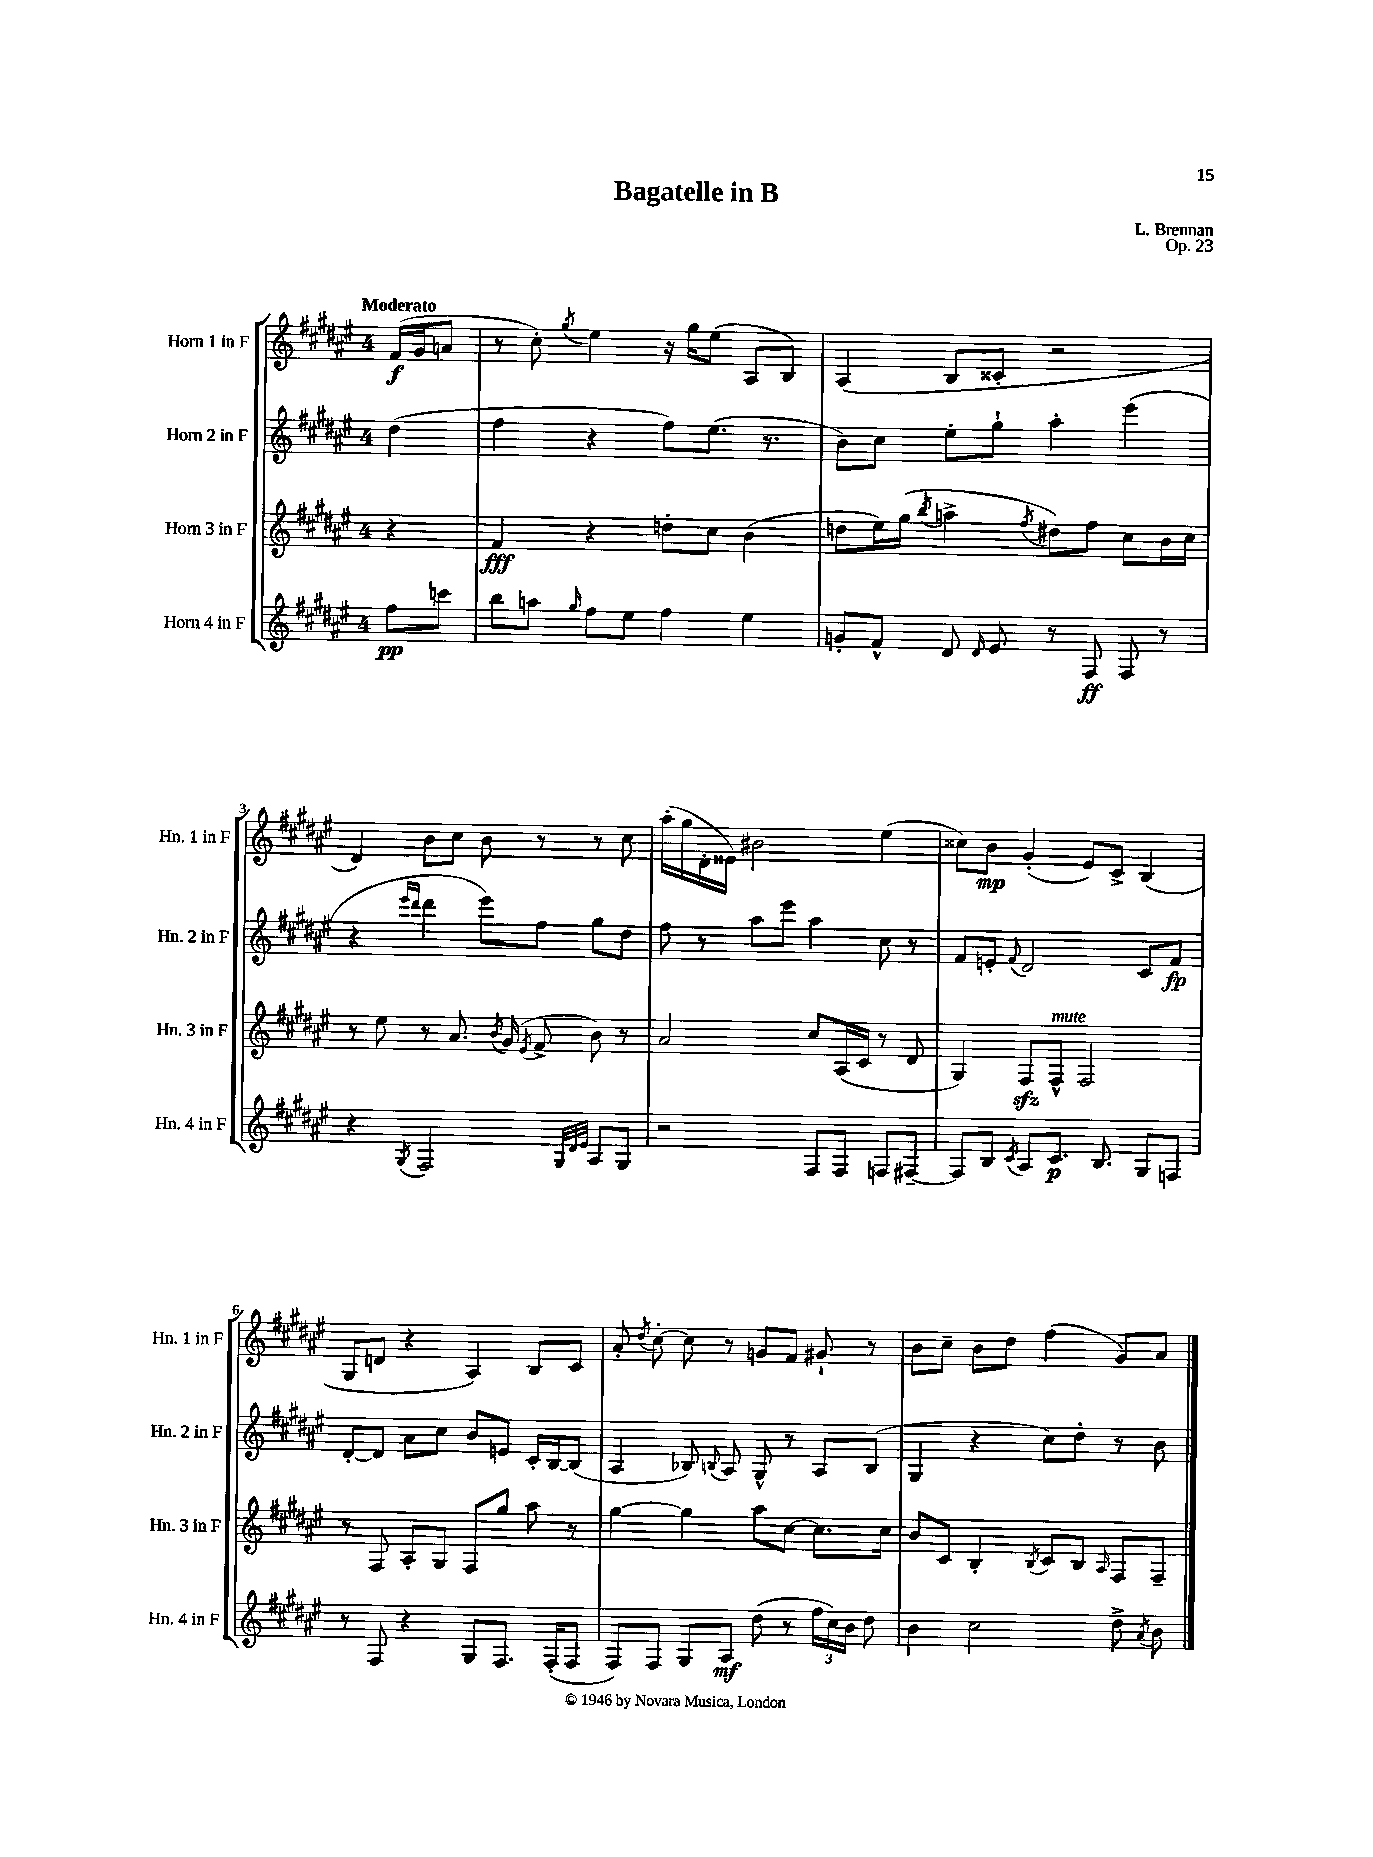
\header { title = "Bagatelle in B" composer = "L. Brennan" opus = "Op. 23" }
<<
\new StaffGroup <<
\new Staff = "s0" \with { instrumentName = "Horn 1 in F" shortInstrumentName = "Hn. 1 in F" } {
    \clef treble \key fis \major \once \override Staff.TimeSignature.style = #'single-digit \time 4/4 \partial 4 \tempo "Moderato"
    \autoBeamOff fis'16[\f( gis'16 a'8] |
    r8 cis''8-.) \acciaccatura { gis''8 } eis''4 r16 gis''16[ eis''8]( ais8[ b8]) |
    ais4( b8[ cisis'8]-. r2 |
    dis'4) b'8[ cis''8] b'8 r8 r8 cis''8 |
    ais''16[-.( gis''16 dis'16-. eisis'16]) bis'2 eis''4( |
    cisis''8[) b'8]\mp gis'4-.( eis'8[) cis'8]-> b4( |
    gis8[ d'8] r4 ais4) b8[ cis'8] |
    ais'8-. \acciaccatura { dis''8 } cis''8~-. cis''8 r8 g'8[ fis'8] gis'8-! r8 |
    b'8[ cis''8]-- b'8[ dis''8] fis''4( gis'8[) ais'8] \bar "|." |
}
\new Staff = "s1" \with { instrumentName = "Horn 2 in F" shortInstrumentName = "Hn. 2 in F" } {
    \clef treble \key fis \major \once \override Staff.TimeSignature.style = #'single-digit \time 4/4 \partial 4
    \autoBeamOff dis''4( |
    fis''4 r4 fis''8[) eis''8.]( r8. |
    b'8[) cis''8] eis''8[-. gis''8]-! ais''4-. eis'''4( |
    r4 \grace { eis'''16[ dis'''16] } dis'''4 eis'''8[) fis''8] gis''8[ dis''8] |
    fis''8 r8 ais''8[ eis'''8] ais''4 cis''8 r8 |
    fis'8[ e'8]-. \appoggiatura { fis'8 } dis'2 cis'8[ fis'8]\fp |
    dis'8[~-. dis'8] ais'8[ cis''8] b'8[ e'8] cis'16[-. b16~ b8]( |
    ais4 bes8) \appoggiatura { b8 } ais8 gis8-^ r8 ais8[ b8]( |
    gis4 r4 cis''8[) dis''8]-. r8 b'8 \bar "|." |
}
\new Staff = "s2" \with { instrumentName = "Horn 3 in F" shortInstrumentName = "Hn. 3 in F" } {
    \clef treble \key fis \major \once \override Staff.TimeSignature.style = #'single-digit \time 4/4 \partial 4
    \autoBeamOff r4 |
    fis'4\fff r4 d''8[-. cis''8] b'4( |
    d''8[ eis''16) gis''16]( \acciaccatura { b''8 } a''4-> \acciaccatura { fis''8 } dis''8[) fis''8] cis''8[ b'16 cis''16] |
    r8 eis''8 r8 ais'8. \acciaccatura { b'8 } gis'16( \acciaccatura { eis'8 } fis'8-> b'8) r8 |
    ais'2 cis''8[ ais16( cis'16] r8 dis'8 |
    gis4) fis8[\sfz fis8]-^^\markup { \italic "mute" } fis2 |
    r8 fis8 ais8[-. gis8] fis8[ gis''8] ais''8 r8 |
    gis''4~ gis''4 ais''8[ cis''8]~ cis''8.[ cis''16] |
    b'8[ cis'8] b4-. \acciaccatura { b8 } cis'8[ b8] \grace { ais16 } fis8[ fis8]-- \bar "|." |
}
\new Staff = "s3" \with { instrumentName = "Horn 4 in F" shortInstrumentName = "Hn. 4 in F" } {
    \clef treble \key fis \major \once \override Staff.TimeSignature.style = #'single-digit \time 4/4 \partial 4
    \autoBeamOff fis''8[\pp c'''8] |
    b''8[ a''8] \grace { gis''16 } fis''8[ eis''8] fis''4 eis''4 |
    g'8[-. fis'8]-^ dis'8 \grace { dis'16 } eis'8 r8 fis8\ff fis8 r8 |
    r4 \acciaccatura { gis8 } fis2 \grace { gis32[ dis'32 eis'32] } ais8[ gis8] |
    r2 fis8[ fis8] f8[ fis8]~-- |
    fis8[ b8] \acciaccatura { cis'8 } ais8[ cis'8.]\p b8. gis8[ f8] |
    r8 fis8 r4 gis8[ fis8.] fis16[-.( fis8] |
    fis8[) fis8] gis8[ ais8]\mf dis''8( r8 \tuplet 3/2 { fis''16[ cis''16) b'16] } dis''8 |
    b'4 cis''2 dis''8-> \acciaccatura { ais'8 } b'8 \bar "|." |
}
>>
>>
